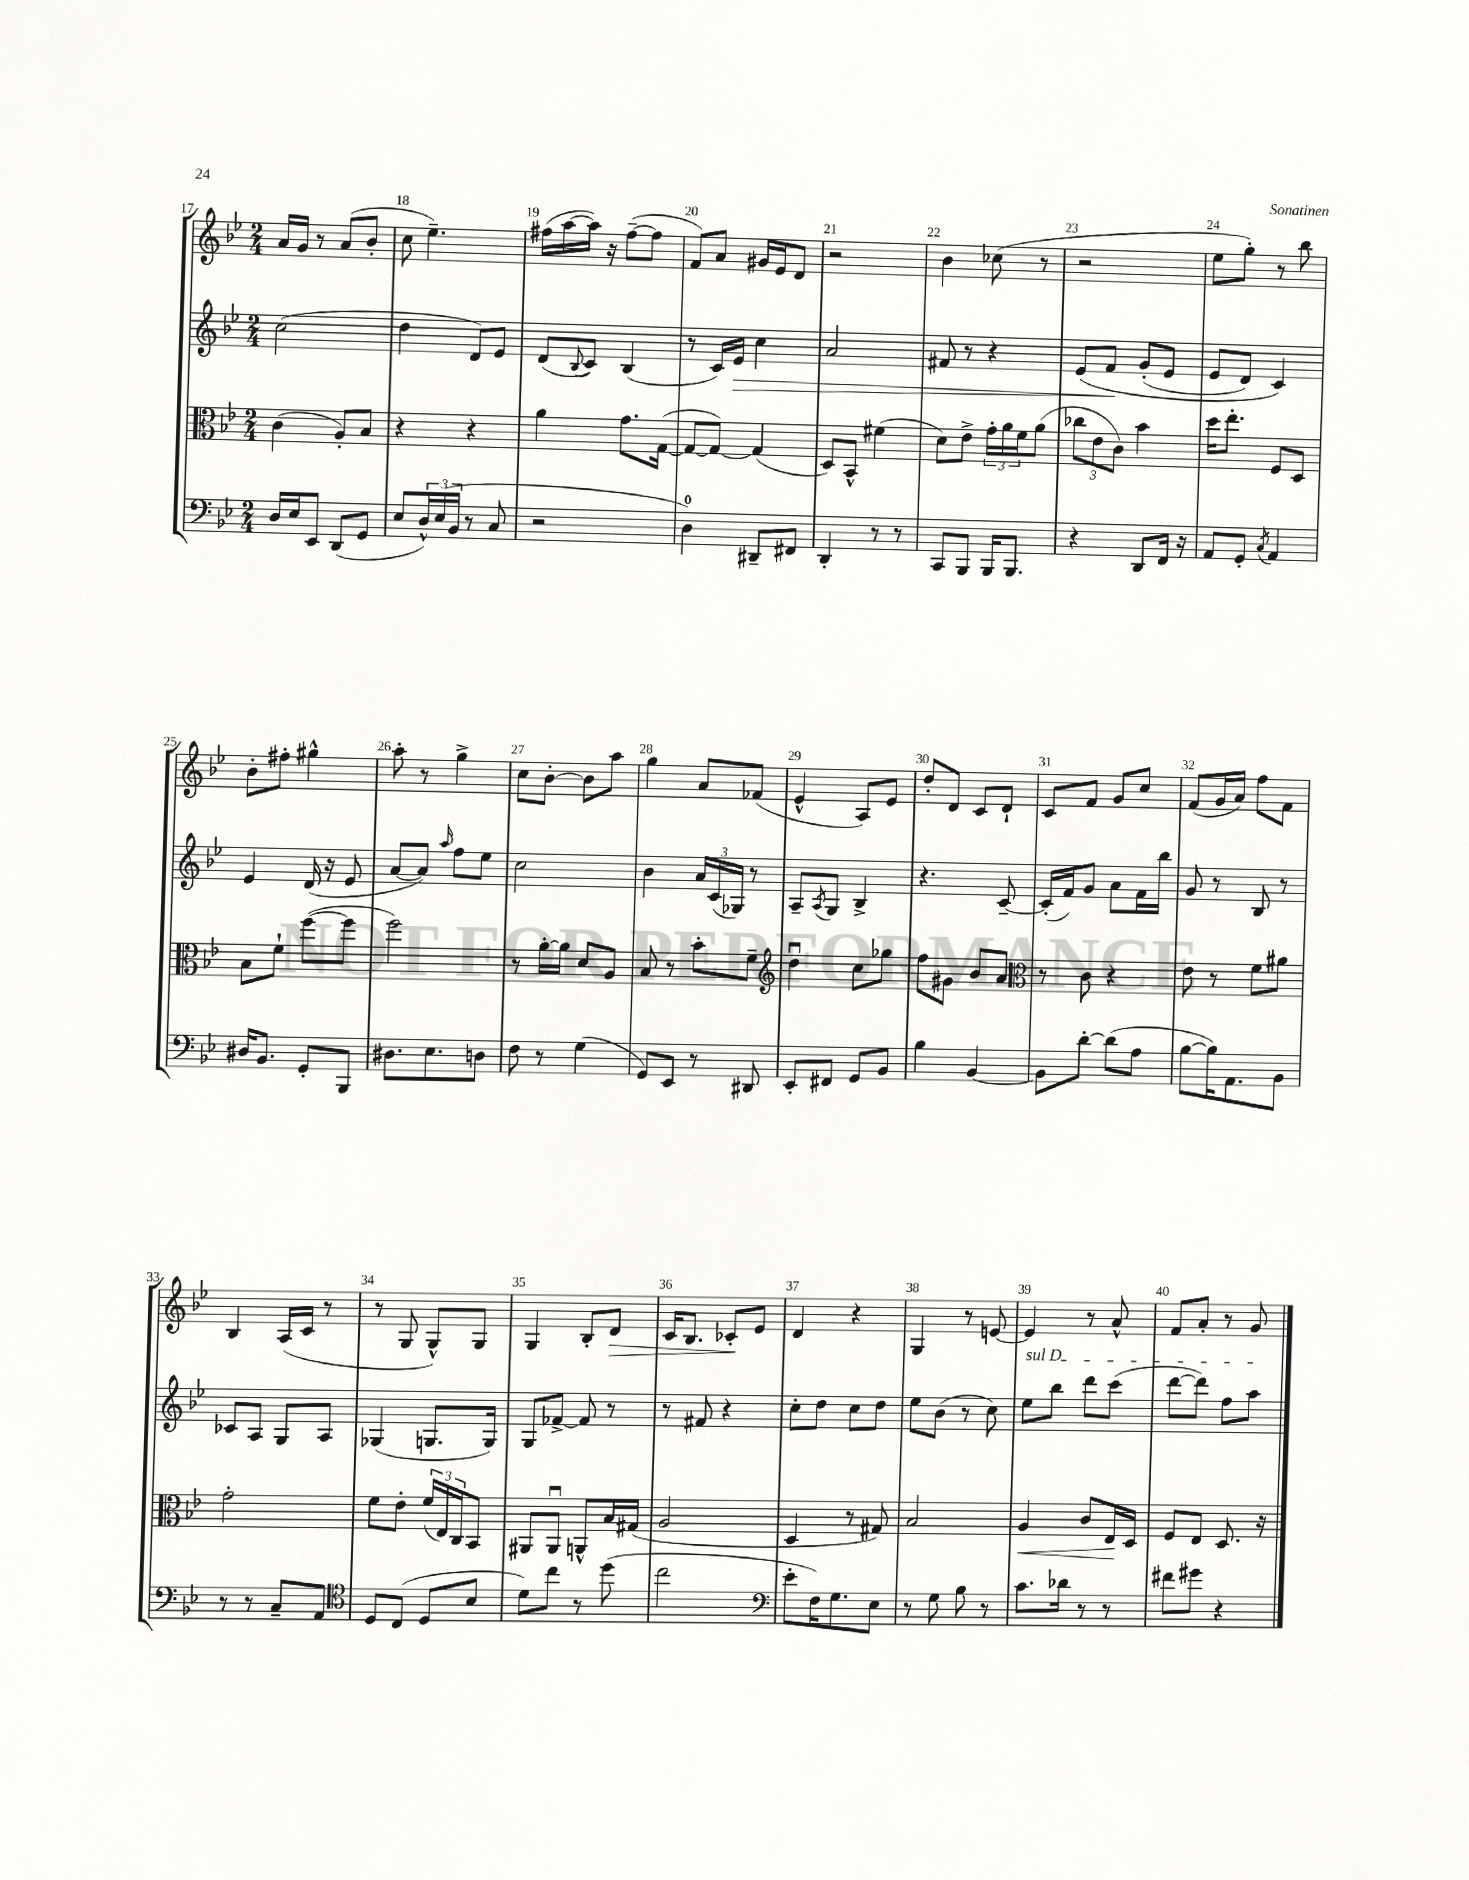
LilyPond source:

<<
\new StaffGroup <<
\new Staff = "s0" {
    \clef treble \key bes \major \numericTimeSignature \time 2/4
    a'16 g'16 r8 a'8( bes'8-. |
    c''8 ees''4.--) |
    fis''16( a''16~ a''16) r16 fis''8~--( fis''8 |
    f'8) a'8 gis'16 ees'16 d'8 |
    r2 |
    bes'4 ces''8( r8 |
    r2 |
    ees''8 g''8-.) r8 bes''8 |
    bes'8-. fis''8-. gis''4-^ |
    a''8-. r8 g''4-> |
    c''8 bes'8~-. bes'8 a''8 |
    g''4 a'8 fes'8( |
    ees'4-^ a8) ees'8 |
    d''8-. d'8 c'8 d'8-! |
    c'8 f'8 g'8 c''8 |
    f'8( g'16 a'16) f''8 f'8 |
    bes4 a16( c'16 r8 |
    r8 g8 g8-^) g8 |
    g4 bes8-. d'8\> |
    c'16 bes8. ces'8-.\! ees'8 |
    d'4 r4 |
    g4 r8 e'8~ |
    e'4 r8 a'8-^ |
    f'8 a'8-. r8 g'8 \bar "|." |
}
\new Staff = "s1" {
    \clef treble \key bes \major \numericTimeSignature \time 2/4
    c''2( |
    d''4 d'8) ees'8 |
    d'8( \appoggiatura { bes8 } c'8) bes4( |
    r8 c'16) ees'16\> c''4 |
    a'2 |
    fis'8 r8 r4 |
    ees'8\( f'8\! g'8-.( ees'8 |
    ees'8 d'8) c'4\) |
    ees'4 d'16( r16 ees'8 |
    a'8~ a'8) \grace { a''16 } f''8 ees''8 |
    c''2 |
    bes'4 \tuplet 3/2 { a'16 c'16( ges16) } r8 |
    a8-- \acciaccatura { a8 } g8 bes4-> |
    r4. c'8~-- |
    c'16-.( f'16) g'8 a'8 f'16 bes''16 |
    g'8 r8 bes8 r8 |
    ces'8 a8 g8 a8 |
    ges4( g8. g16) |
    g8 fes'8~-> fes'8 r8 |
    r8 fis'8 r4 |
    c''8-. d''8 c''8 d''8 |
    ees''8 bes'8( r8 c''8) |
    \once \override TextSpanner.bound-details.left.text = \markup { \italic "sul D" } ees''8\startTextSpan bes''8 d'''8 c'''8( |
    d'''8~ d'''8) f''8 a''8\stopTextSpan \bar "|." |
}
\new Staff = "s2" {
    \clef alto \key bes \major \numericTimeSignature \time 2/4
    c'4( a8-.) bes8 |
    r4 r4 |
    a'4 g'8. g16~( |
    g8~ g8~) g4( |
    d8) bes,8-^ fis'4( |
    d'8) ees'8-> \tuplet 3/2 { g'16-. a'16 f'16 } a'8( |
    \tuplet 3/2 { ces''8 ees'8 c'8) } bes'4 |
    d''16 ees''8.-. f8 d8 |
    bes8 f'8-! f''8~( f''8 |
    f''2) |
    r8 a'16~-. a'16 d'8 a8 |
    bes8 r8 bes'8-. f'8-- |
    \clef treble d''4\downbow c''8 ges''8 |
    f''8 gis'8 bes'8 a'8 |
    \clef alto r8 c'8 r4 |
    ees'8 r8 f'8 ais'8 |
    g'2-. |
    f'8 ees'8-. \tuplet 3/2 { f'16( ees16) c16 } bes,8 |
    ais,8 ais,8\downbow a,8-^ bes16 gis16( |
    a2 |
    d4 r8 gis8) |
    bes2 |
    a4\< c'8 ees16\! d16 |
    f8 ees8 d8. r16 \bar "|." |
}
\new Staff = "s3" {
    \clef bass \key bes \major \numericTimeSignature \time 2/4
    d16 ees16 ees,8 d,8( g,8 |
    ees8 \tuplet 3/2 { d16-^) ees16( bes,16 } r8 c8 |
    r2 |
    d4-0) dis,8-- fis,8 |
    d,4-. r8 r8 |
    c,8 bes,,8 bes,,16 bes,,8. |
    r4 d,8 f,16 r16 |
    a,8 g,8-. \acciaccatura { c8 } a,4 |
    dis16 bes,8. g,8-. bes,,8 |
    dis8. ees8. d8 |
    f8 r8 g4( |
    g,8) ees,8 r8 dis,8 |
    ees,8-. fis,8 g,8 bes,8 |
    bes4 bes,4~ |
    bes,8 d'8~-. d'8( a8 |
    bes8~ bes16) a,8. bes,8 |
    r8 r8 c8-- a,8 |
    \clef tenor d8 c8( d8 bes8 |
    d'8) c''8 r8 d''8( |
    c''2 |
    \clef bass ees'8-. f16) g8. ees8 |
    r8 g8 bes8 r8 |
    c'8. des'16 r8 r8 |
    fis'8 gis'8 r4 \bar "|." |
}
>>
>>
\layout { \context { \Score currentBarNumber = #17 \override BarNumber.break-visibility = ##(#f #t #t) barNumberVisibility = #all-bar-numbers-visible } }
